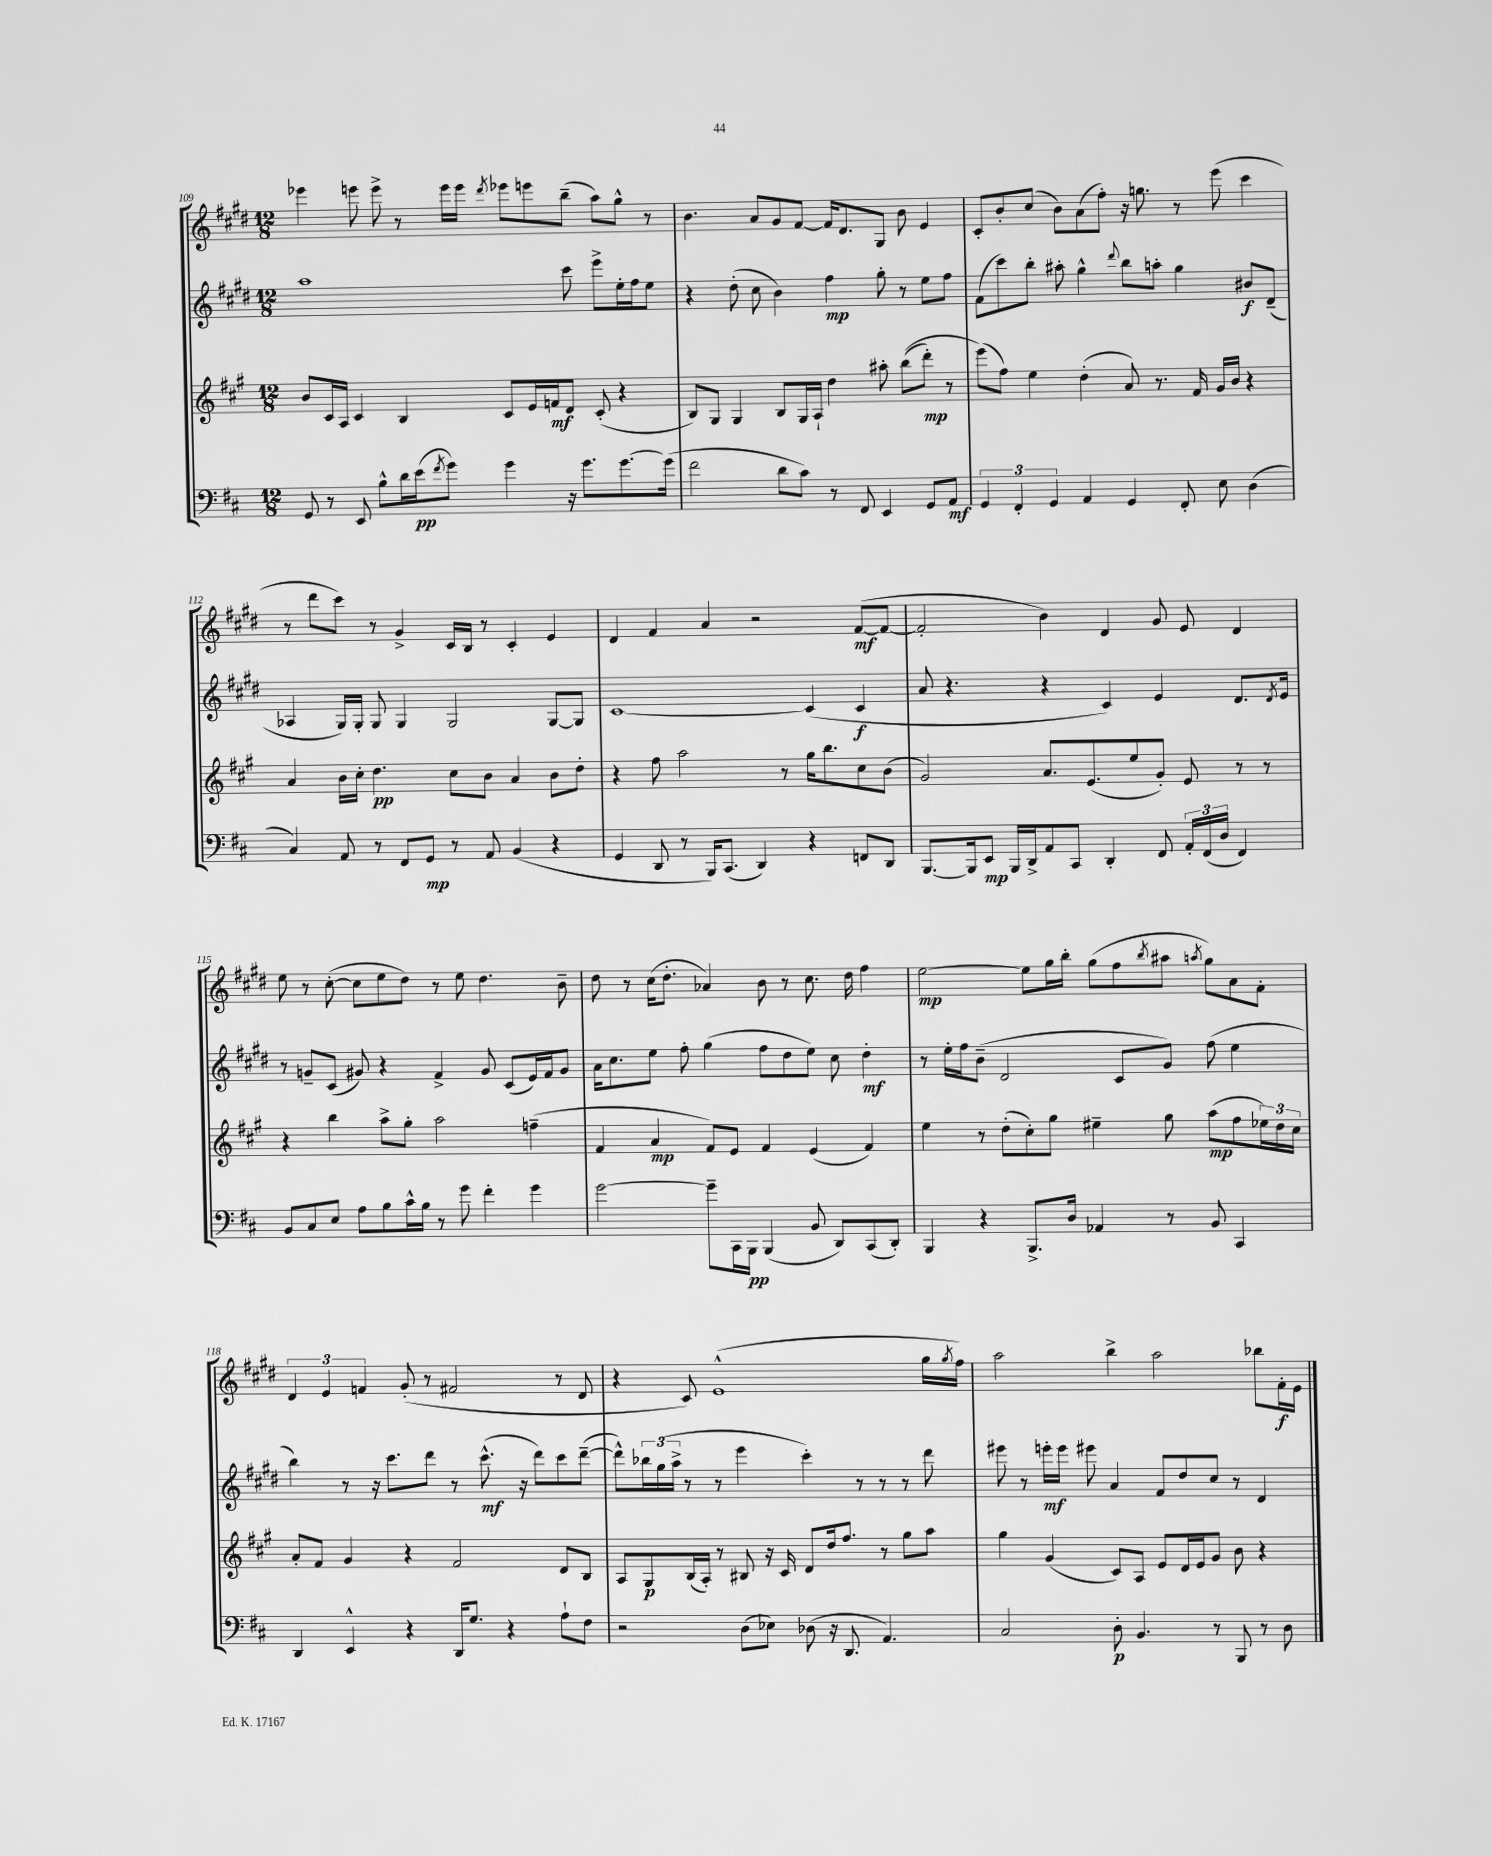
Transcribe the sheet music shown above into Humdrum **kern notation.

**kern	**kern	**kern	**kern
*staff4	*staff3	*staff2	*staff1
*clefF4	*clefG2	*clefG2	*clefG2
*k[f#c#]	*k[f#c#g#]	*k[f#c#g#d#]	*k[f#c#g#d#]
*M12/8	*M12/8	*M12/8	*M12/8
8GG	8b	1aa	4eee-
8r	16c#	.	.
.	16A	.	.
8EE	4c#	.	8eee
8B^^	.	.	8eee^
16d	4B	.	8r
(16e	.	.	.
8qf#	.	.	.
8g)	.	.	16eee
.	.	.	16eee
.	.	.	8qddd#
4g	8c#	.	8eee-
.	16e	.	8eee
.	16f	.	.
16r	8d	8ccc#	(8bb~
8.g	.	.	.
.	(8c#'	8eee^	8aa)
[8.g	4r	16ee'	8gg#^^
.	.	16ff#	.
.	.	8ee	8r
(16g]	.	.	.
=	=	=	=
2f#	8B)	4r	4.b
.	8G#	.	.
.	4G#	(8dd#'	.
.	.	8cc#	8a
8d	8B	4b)	8g#
8c#)	16G#	.	[8f#
.	16A`	.	.
8r	4dd	4ff#	16f#]
.	.	.	8.d#
8FF#	.	.	.
4EE	8aa#'	8gg#'	8G#
.	&((8bb	8r	8b
8GG	8ddd')	8ee	4e
8AA	8r	8ff#	.
=	=	=	=
6GG	(8eee&)	(8f#	8c#'
.	8ff#)	8ccc#)	8b'
6FF#'	.	.	.
.	4ee	8bb'	(8cc#
6GG	.	.	.
.	.	8aa#'	8b)
4AA	(4dd'	4gg#^^	(8a
.	.	.	8ff#')
.	.	8qqddd#	.
4GG	8a)	8bb	16r
.	.	.	8.gg
.	8.r	8aa'	.
8FF#'	.	4gg#	8r
.	16f#	.	.
8E	16g#	.	(8eee
.	16b	.	.
(4D	4r	8b#	4ccc#
.	.	(8d#~	.
=	=	=	=
4C#)	4a	4A-	8r
.	.	.	8ddd#
8AA	16b	16G#)	8ccc#)
.	16cc#'	16G#'	.
8r	4.dd	8G#	8r
8FF#	.	4G#	4g#^
8GG	.	.	.
8r	8cc#	2G#	16c#
.	.	.	16B
8AA	8b	.	8r
(4BB	4a	.	4c#'
4r	8b	[8G#	4e
.	8dd'	8G#]	.
=	=	=	=
4GG	4r	[1c#	4d#
8DD	8ff#	.	4f#
8r	2aa	.	.
16BBB)	.	.	4a
(8.CC#	.	.	.
4DD)	.	.	2r
.	8r	.	.
4r	16gg#	(4c#]	.
.	8.bb	.	.
8FF	8cc#	4c#	([8f#
8DD	(8b	.	8f#_
=	=	=	=
[8.BBB	2g#)	8a	2f#']
.	.	4.r	.
16BBB]	.	.	.
8EE	.	.	.
16BBB	.	.	.
16DD^	.	.	.
8AA	8.a	4r	4b)
8CC#	.	.	.
.	(8.e	.	.
4DD'	.	4c#)	4d#
.	8ee	.	.
8FF#	8g#')	4e	8g#
24AA'	8e	.	8e
(24FF#	.	.	.
24D	.	.	.
4FF#)	8r	8.d#	4d#
.	8r	.	.
.	.	8qd#	.
.	.	16e	.
=	=	=	=
8BB	4r	8r	8ee
8C#	.	8g~	8r
8E	4bb	(8c#	([8cc#'
8A	.	8g#)	8cc#]
8B	8aa^	4r	8ee
16c#^^	8gg#'	.	8dd#)
16B	.	.	.
8r	2aa	4f#^	8r
8g	.	.	8ee
4f#'	.	8g#	4.dd#
.	.	(8c#	.
4g	(4ff~	16e)	.
.	.	16f#	.
.	.	8g#	8b~
=	=	=	=
[2g	4f#	16a	8dd#
.	.	8.cc#	.
.	.	.	8r
.	4a	8ee	(16cc#
.	.	.	8.dd#'
.	.	8ff#'	.
8g~]	8f#)	(4gg#	4a-)
16CC#	8e	.	.
16BBB	.	.	.
(4BBB	4f#	8ff#	8b
.	.	8dd#	8r
8BB	(4e	8ee)	8.cc#
8DD)	.	8cc#	.
.	.	.	16dd#
(8CC#	4f#)	4dd#'	4ff#
8DD')	.	.	.
=	=	=	=
4BBB	4ee	8r	[2ee
.	.	16ee'	.
.	.	16ff#	.
4r	8r	(8b~	.
.	(8dd'	2d#	.
8.BBB^	8cc#')	.	8ee]
.	8gg#	.	16gg#
16D	.	.	16bb'
4AA-	4ee#~	.	(8gg#
.	.	8c#	8ff#
.	.	.	8qbb
8r	8gg#	8g#)	8aa#
.	.	.	8qaa
8BB	(8aa	(8ff#	8gg#)
4CC#	8ff#	4ee	8a
.	24ee-)	.	8f#'
.	24dd	.	.
.	24cc#	.	.
=	=	=	=
4DD	8a'	4bb)	6d#
.	8f#	.	.
.	.	.	6e
4EE^^	4g#	8r	.
.	.	.	6f
.	.	16r	.
.	.	8.ccc#	.
4r	4r	.	(8g#'
.	.	8ddd#	8r
16DD	2f#	8r	2f#
8.G	.	.	.
.	.	(8.ccc#^^	.
4r	.	.	.
.	.	16r	.
.	.	8ddd#)	.
8A`	8d	8ccc#	8r
8F#	8B	([8ddd#~	8d#
=	=	=	=
2r	8A	8ddd#^^])	4r
.	8G#	24bb-	.
.	.	(24gg#	.
.	.	24aa^	.
.	(16B	8r	8c#)
.	16A')	.	.
.	8r	8r	(1e^^
(8D	8B#	4eee	.
8E-)	16r	.	.
.	16c#	.	.
(8D-	8d	4ccc#')	.
16r	16dd	.	.
8.DD	8.ff#	.	.
.	.	8r	.
4.AA)	8r	8r	.
.	8gg#	8r	.
.	8aa	8ddd#	16gg#
.	.	.	8qgg#
.	.	.	16ff#)
=	=	=	=
2C#	4gg#	8eee#	2aa
.	.	8r	.
.	(4g#	16eee'	.
.	.	16eee	.
.	.	8eee#	.
8D'	8c#)	4a	4bb^
4.BB	8A	.	.
.	8e	8f#	2aa
.	16d	8dd#	.
.	16e	.	.
8r	8g#	8cc#	.
8BBB	8b	8r	.
8r	4r	4d#	8bb-
8D	.	.	16f#'
.	.	.	16e
==	==	==	==
*-	*-	*-	*-
